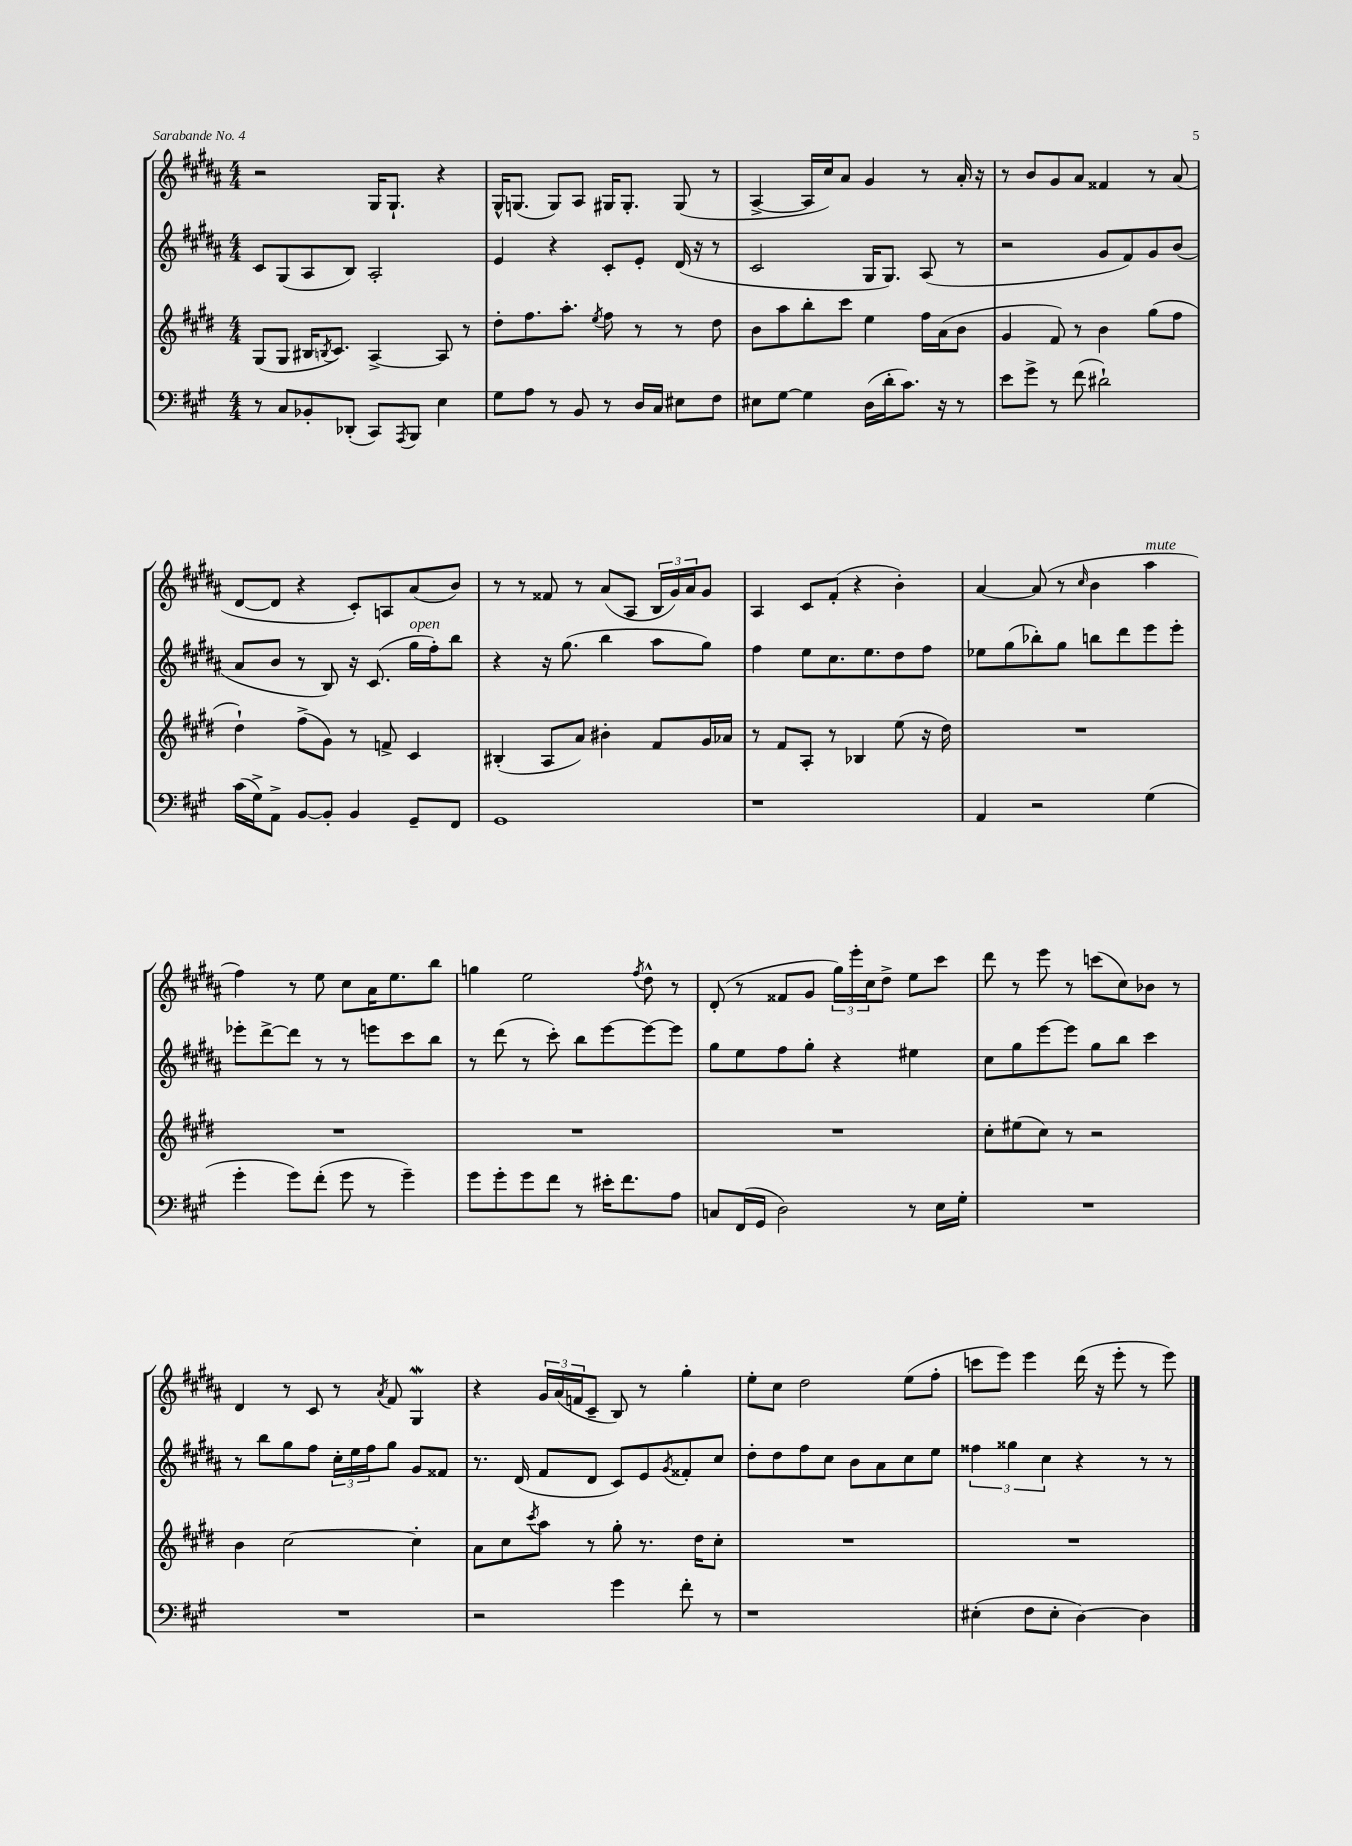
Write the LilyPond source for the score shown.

<<
\new StaffGroup <<
\new Staff = "s0" {
    \clef treble \key b \major \numericTimeSignature \time 4/4
    r2 gis16 gis8.-! r4 |
    gis16-^ g8.( g8) ais8 gis16 gis8.-. gis8( r8 |
    ais4~-> ais16 cis''16) ais'8 gis'4 r8 ais'16-. r16 |
    r8 b'8 gis'8 ais'8 fisis'4 r8 ais'8( |
    dis'8~ dis'8 r4 cis'8-.) a8 ais'8( b'8) |
    r8 r8 fisis'8 r8 ais'8( ais8 \tuplet 3/2 { b16 gis'16) ais'16 } gis'8 |
    ais4 cis'8 fis'8-.( r4 b'4-.) |
    ais'4~ ais'8( r8 \grace { cis''16 } b'4 ais''4^\markup { \italic "mute" } |
    fis''4) r8 e''8 cis''8 ais'16 e''8. b''8 |
    g''4 e''2 \acciaccatura { fis''8 } dis''8-^ r8 |
    dis'8-.( r8 fisis'8 gis'8 \tuplet 3/2 { gis''16) e'''16-. cis''16 } dis''8-> e''8 cis'''8 |
    dis'''8 r8 e'''8 r8 c'''8( cis''8) bes'8 r8 |
    dis'4 r8 cis'8 r8 \acciaccatura { ais'8 } fis'8 gis4\mordent |
    r4 \tuplet 3/2 { gis'16 ais'16( f'16 } cis'8-- b8) r8 gis''4-. |
    e''8-. cis''8 dis''2 e''8( fis''8-. |
    c'''8 e'''8) e'''4 dis'''16( r16 e'''8-. r8 e'''8) \bar "|." |
}
\new Staff = "s1" {
    \clef treble \key b \major \numericTimeSignature \time 4/4
    cis'8 gis8( ais8 b8) ais2-. |
    e'4 r4 cis'8-. e'8-. dis'16( r16 r8 |
    cis'2 gis16 gis8.) ais8( r8 |
    r2 gis'8 fis'8) gis'8 b'8( |
    ais'8 b'8 r8 b8) r16 cis'8.( gis''16^\markup { \italic "open" } fis''16-.) b''8 |
    r4 r16 gis''8.( b''4 ais''8 gis''8) |
    fis''4 e''8 cis''8. e''8. dis''8 fis''8 |
    ees''8 gis''8( bes''8-.) gis''8 b''8 dis'''8 e'''8 e'''8-. |
    ees'''8-. dis'''8~-> dis'''8 r8 r8 e'''8 cis'''8 b''8 |
    r8 dis'''8( r8 cis'''8-.) b''8 e'''8~ e'''8~ e'''8 |
    gis''8 e''8 fis''8 gis''8-. r4 eis''4 |
    cis''8 gis''8 e'''8~ e'''8 gis''8 b''8 cis'''4 |
    r8 b''8 gis''8 fis''8 \tuplet 3/2 { cis''16-. e''16 fis''16 } gis''8 gis'8 fisis'8 |
    r8. dis'16( fis'8 dis'8 cis'8) e'8 \acciaccatura { gis'8 } fisis'8-. cis''8 |
    dis''8-. dis''8 fis''8 cis''8 b'8 ais'8 cis''8 e''8 |
    \tuplet 3/2 { fisis''4 gisis''4 cis''4 } r4 r8 r8 \bar "|." |
}
\new Staff = "s2" {
    \clef treble \key e \major \numericTimeSignature \time 4/4
    gis8( gis8 bis16 \acciaccatura { b8 } cis'8.) a4~-> a8 r8 |
    dis''8-. fis''8. a''8.-. \acciaccatura { e''8 } fis''8 r8 r8 dis''8 |
    b'8 a''8 b''8-. cis'''8 e''4 fis''16 a'16( b'8 |
    gis'4 fis'8) r8 b'4 gis''8( fis''8 |
    dis''4-!) fis''8->( gis'8) r8 f'8-> cis'4 |
    bis4-.( a8 a'8) bis'4-. fis'8 gis'16 aes'16 |
    r8 fis'8 a8-. r8 bes4 e''8( r16 dis''16) |
    R1 |
    R1 |
    R1 |
    R1 |
    cis''8-. eis''8( cis''8) r8 r2 |
    b'4 cis''2~ cis''4-. |
    a'8 cis''8 \acciaccatura { cis'''8 } a''8 r8 gis''8-. r8. dis''16 cis''8-. |
    R1 |
    R1 \bar "|." |
}
\new Staff = "s3" {
    \clef bass \key a \major \numericTimeSignature \time 4/4
    r8 cis8 bes,8-. des,8-.( cis,8) \acciaccatura { a,,8 } b,,8 e4 |
    gis8 a8 r8 b,8 r8 d16 cis16 eis8 fis8 |
    eis8 gis8~ gis4 d16( d'16-. cis'8.) r16 r8 |
    e'8 gis'8-> r8 fis'8( dis'2-!) |
    cis'16( gis16->) a,8-> b,8~ b,8-. b,4 gis,8-- fis,8 |
    gis,1 |
    r1 |
    a,4 r2 gis4( |
    gis'4-. gis'8) fis'8-.( gis'8 r8 gis'4--) |
    gis'8 gis'8-. gis'8 fis'8 r8 eis'16-. fis'8. a8 |
    c8 fis,16( gis,16 d2) r8 e16 gis16-. |
    R1 |
    R1 |
    r2 gis'4 fis'8-. r8 |
    r1 |
    eis4-.( fis8 eis8-. d4~) d4 \bar "|." |
}
>>
>>
\layout { \context { \Score \remove "Bar_number_engraver" } }
